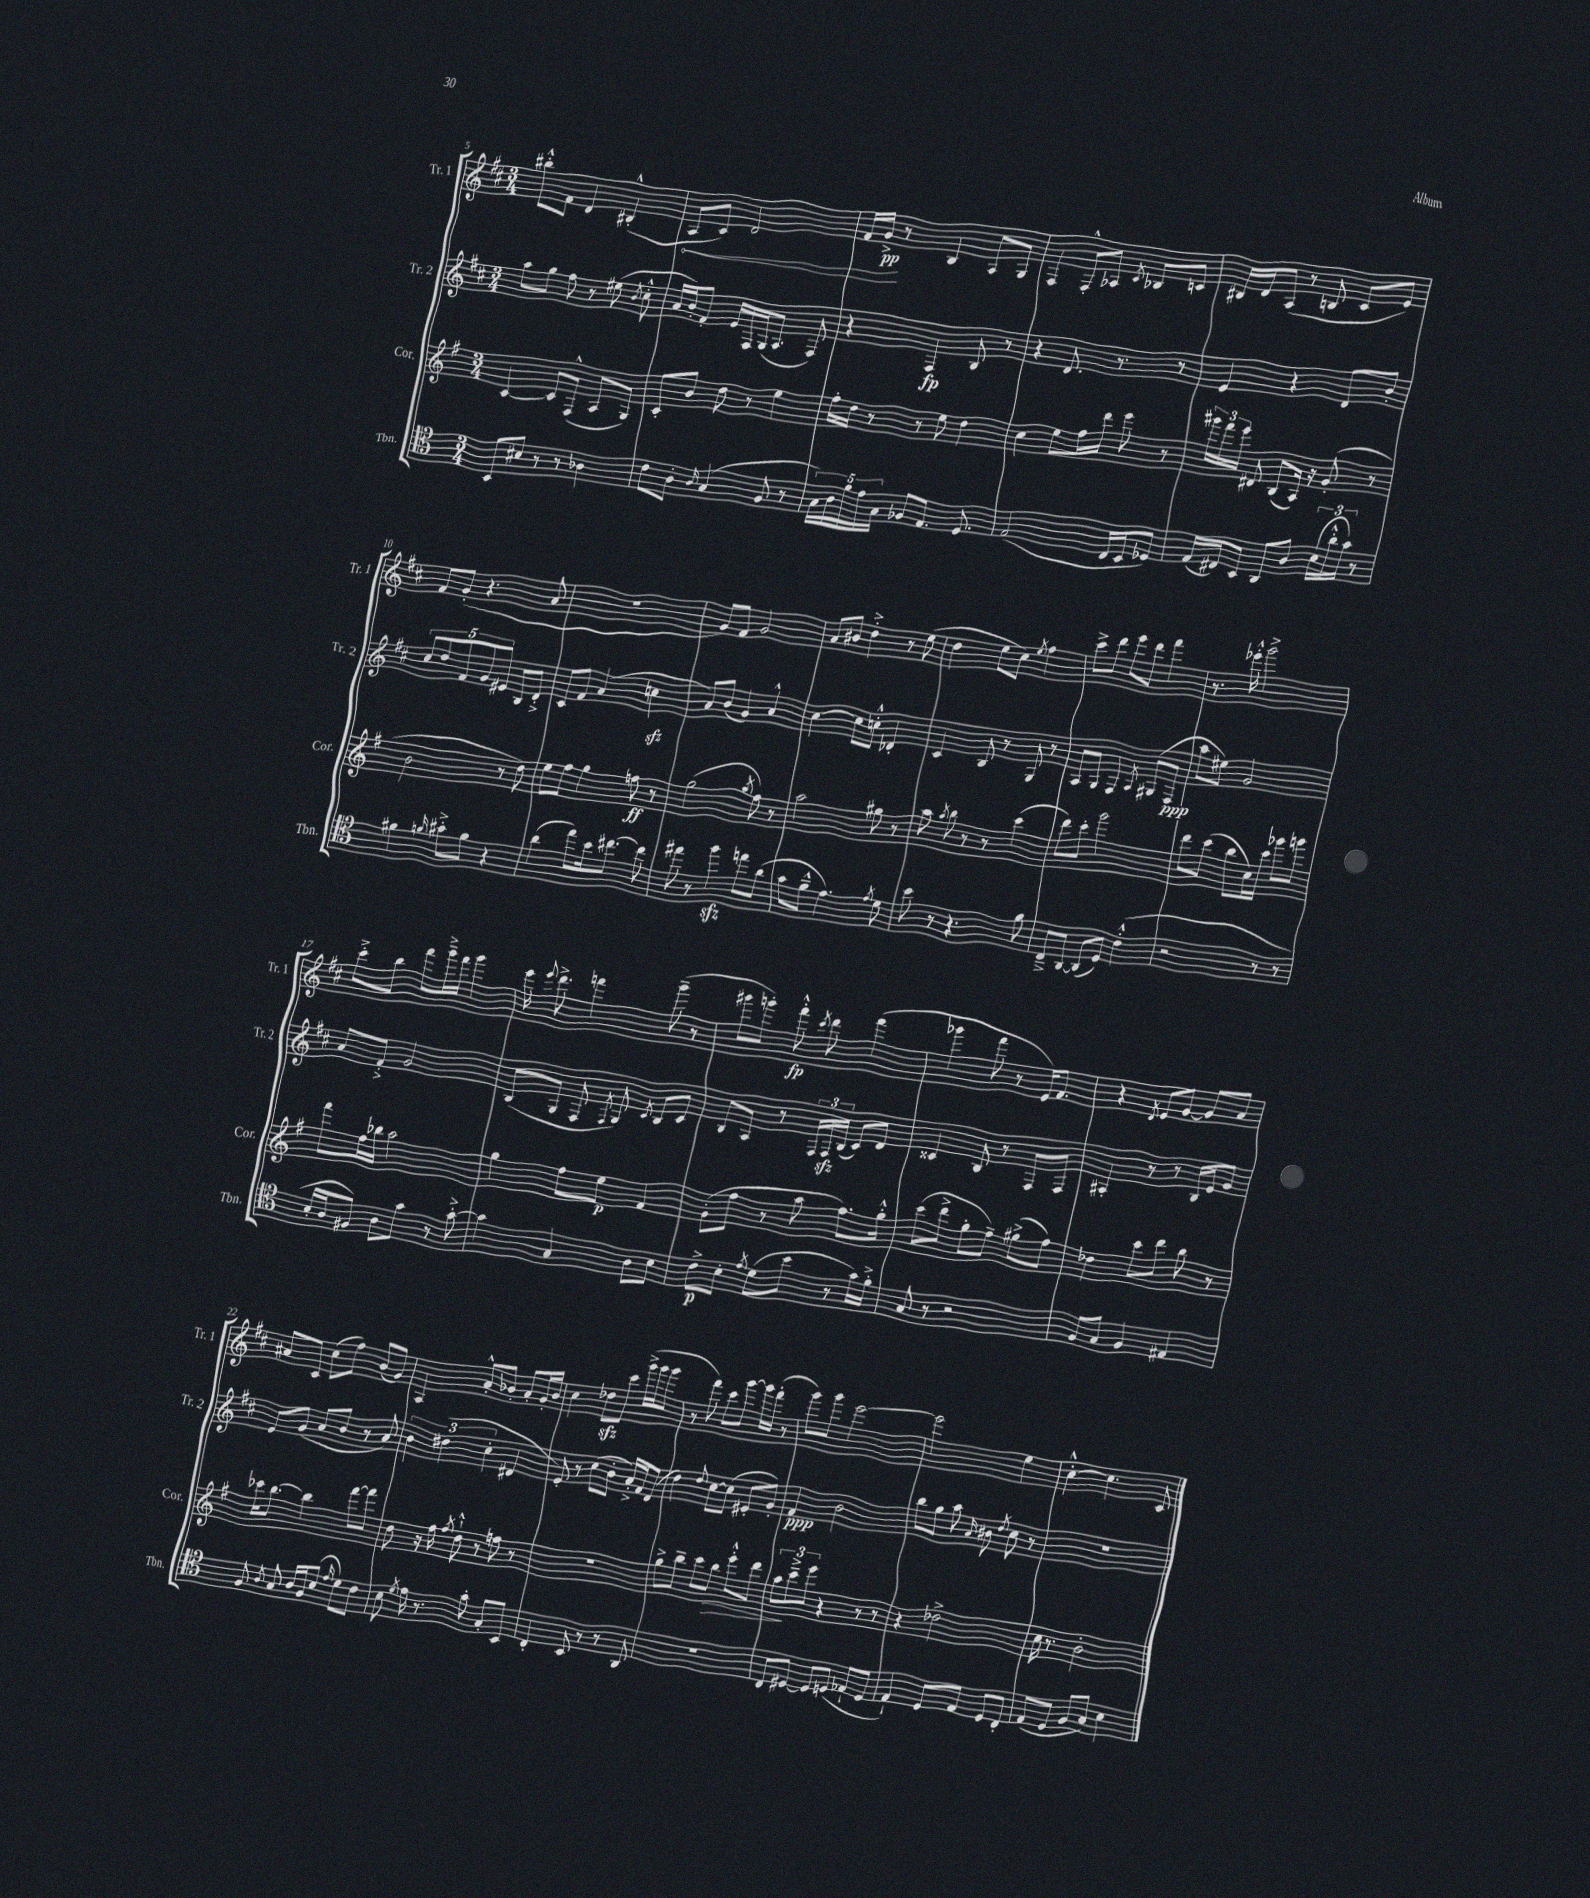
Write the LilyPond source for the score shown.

<<
\new StaffGroup <<
\new Staff = "s0" \with { instrumentName = "Tr. 1" shortInstrumentName = "Tr. 1" } {
    \clef treble \key d \major \numericTimeSignature \time 3/4
    \autoBeamOff bis''8[-.-^ fis'8] d'4 bis4-.-^( |
    \once \override Hairpin.circled-tip = ##t a8[\< cis'8]) d'2 |
    fis'16[ g'16]->\pp\! r8 b4 a8[ g8] |
    fis4 fis8[-.-^ aes8] \acciaccatura { cis'8 } bes8[ c'8] |
    bis16[ d'16 a8]( r8 b8 cis'8[ e'8]) |
    fis'8[ g'8]-.( r4. a'8 |
    R2. |
    g'8[) fis'8] g'2 |
    a'8[ bis'8] d''4-.-> r8 e''8( |
    d''4 e''8[ cis''8]) \acciaccatura { e''8 } fis''4 |
    cis'''8[-> d'''8] e'''8[ d'''8] fis'''4 |
    r8. ees'''16-.-^ g'''2-> |
    cis'''8[-.-> b''8] fis'''8[ g'''16---> fis'''16] g'''4 |
    e'''16 \appoggiatura { e'''8 } d'''8.-> f'''4 g'''8--( r8 |
    gis'''8[ g'''8]-.) fis'''8-.-^\fp \acciaccatura { cis'''8 } d'''8 fis'''4( |
    ges'''4 fis'''8 r8 e'16[) fis'8.] |
    r4 \acciaccatura { d'8 } e'8[ g'8]~ g'8[ a'8] |
    ais'8[ cis'8] cis''8[( fis''8]) b'8[( g'8]) |
    a4 a'8[-.-^ bes'8]-. a'8[-. g'16-. bes'16] |
    cis''4 des''8[\sfz cis'''8] g'''16[->( g'''16 g'''8] |
    r8 fis'''8) cis'''8[ g'''8]~ g'''16[ fis'''16]-.( r8 |
    g'''8[) g'''8] e'''2~ |
    e'''2 e''4 |
    cis''4~-.-^ cis''4. cis'8 \bar "|." |
}
\new Staff = "s1" \with { instrumentName = "Tr. 2" shortInstrumentName = "Tr. 2" } {
    \clef treble \key d \major \numericTimeSignature \time 3/4
    \autoBeamOff a''8[ g''8] fis''8 r8 eis''8( \acciaccatura { b'8 } cis''8-.-^ |
    a'16[ b'16-.) fis'8]-. e'16[ fis16 g16( a8.] fis8) |
    r4 fis4\fp b8 r8 |
    r4 d'8. r8. r8 |
    e'4 r4 d'8[ b'8]-. |
    \tuplet 5/4 { cis''8[ d''8 fis'8 g'8 eis'8] } b8[ d'8]-.-> |
    cis'8[ fis'8] a'4( c''4\sfz |
    a'8[) b'8]( g'4) a'4-^ |
    cis''4~ cis''8[ c''8]-.-^ des'4-. |
    cis'4 b8 r8 g8 r8 |
    a8[ g8] fis4 \acciaccatura { a8 } gis8[( fis8]\ppp |
    a''8[ eis''8]) g'2 |
    a'8[ fis'8]-.-> g'2 |
    b8[( g8] fis8 \acciaccatura { fis8 } g8) \acciaccatura { cis'8 } b8[ cis'8] |
    b8[ a8] r8 \tuplet 3/2 { fis16[ fis16\sfz b16]( } cis'8[) d'8] |
    cisis'4 b8 r8 fis8[ fis8] |
    ais4-. r8 r8 b16[ e'16 g'8] |
    e'8[ g'8]( a'8[ b'8] r8 a'8) |
    \tuplet 3/2 { b'4 dis''4( cis''4-. } dis'4 |
    e'8-.) r8 cis''8[( b'8]-. a'16[-.->) fis'16 d'8]( |
    d''4) \appoggiatura { d''8 } cis''8[~ cis''8]( eis'8[-. g'8]-.) |
    fis'4\ppp b'2 |
    b''8[ g''8] a''8 \grace { a'16 } bis'8 \acciaccatura { d''8 } cis''8 r8 |
    R2. \bar "|." |
}
\new Staff = "s2" \with { instrumentName = "Cor." shortInstrumentName = "Cor." } {
    \clef treble \key g \major \numericTimeSignature \time 3/4
    \autoBeamOff c'4~ c'8[ fis8]-^( a8[ g8]) |
    c'8[-. b'8] d''8 r8 e''4 |
    fis''16[-. d''16] r8 r8 e''8 d''4 |
    c''4 e''8[ fis''16 d'''16] e'''8 r8 |
    \tuplet 3/2 { gis'''16[ fis'''16 e'''16] } dis'8 b8[( a16]) r16 g'8-.( r8 |
    b'2 r8 d''8) |
    e''8[ fis''8] g''4 f''8\ff r8 |
    g''2( \acciaccatura { g''8 } fis''8) r8 |
    a''2 gis''8 r8 |
    a''8 \acciaccatura { a''8 } b''8 r8 r8 c'''4( |
    d'''8[) c'''8]-. g'''2 |
    d'''8[ c'''8]( b''8[ c''16) c'''16] ges'''8[ g'''8] |
    fis'''8[ fis''16 bes''16] a''2 |
    g''4 fis''8[ e''8]\p fis'4 |
    g'8[-.( fis''8] r8 a''8 fis''8.[) g''16]-.-^ |
    c'''8[( d'''8]-> g''8[-. fis''8]--) gis''8[->( fis''8]) |
    des''4 c'''8[ d'''8] b''8 r8 |
    ces'''16[ b''8.]~ b''4 fis'''8[~ fis'''8] |
    d''8 r16 fis''16 \acciaccatura { fis''8 } d''8-!-^ r8 f''8 r8 |
    R2. |
    g''8[-> b''8]-- c'''8[ b''8]\> e'''8[-.-^ d'''8] |
    \tuplet 3/2 { a''8[\! c'''8---> e'''8] } r4 r8 r8 |
    r4 des''2-> |
    c''16 r8. b'2-. \bar "|." |
}
\new Staff = "s3" \with { instrumentName = "Tbn." shortInstrumentName = "Tbn." } {
    \clef tenor \key c \major \numericTimeSignature \time 3/4
    \autoBeamOff b,8[ bis8] r8 r8 aes4 |
    c'8[ a8]-. \grace { a16 } g4( f8 r8 |
    \tuplet 5/4 { g16[) a16 f'16 e'16 g16] } fes8[ e8.] d8. |
    e2( c16[ b,16 des8]) |
    e16[( cis16) b,8] a,8[ a8] \tuplet 3/2 { b16[( a'16-.-^ g'16]) } r8 |
    fis'4 \grace { f'16 } gis'8[-.-> f'8] r4 |
    a'4( e''8[) b'16 cis''8.]~ cis''8 |
    eis''8 r8 f''4\sfz e''8[ a'8]( |
    g'8[ f'8]---^ e'4.) \acciaccatura { e'8 } d'8 |
    b'8 r8 r4. f'8 |
    c8[---> a,8]~ a,8[( d8]) c'4-.-^( |
    r2 r8 r8 |
    b16[-. a16 fis8]) a8[ g'8] r8 g'8~-.-> |
    g'4 g4 a8[ b8] |
    c'8[->\p b8]-. \acciaccatura { e'8 } d'8[( b'8] r8 g'16[) f'16]-.-> |
    g8 r8 r2 |
    f8[ g8] f4 eis4 |
    f8 \acciaccatura { a8 } g8 a16[ f16 b8]( \grace { e'16 } d'8[) c'8] |
    b8 \acciaccatura { d'8 } e'16 r8. g'8-. g8[-. b,8] |
    c4-. b,8 r8 r8 a,8 |
    R2. |
    c8[ dis8]~ dis8[ d8]( ees8[-! d8] |
    e4-!) d8[ e8] d8[ c8]-. |
    e8[( d8] f8[ g8]) b4 \bar "|." |
}
>>
>>
\layout { \context { \Score currentBarNumber = #5 } }
